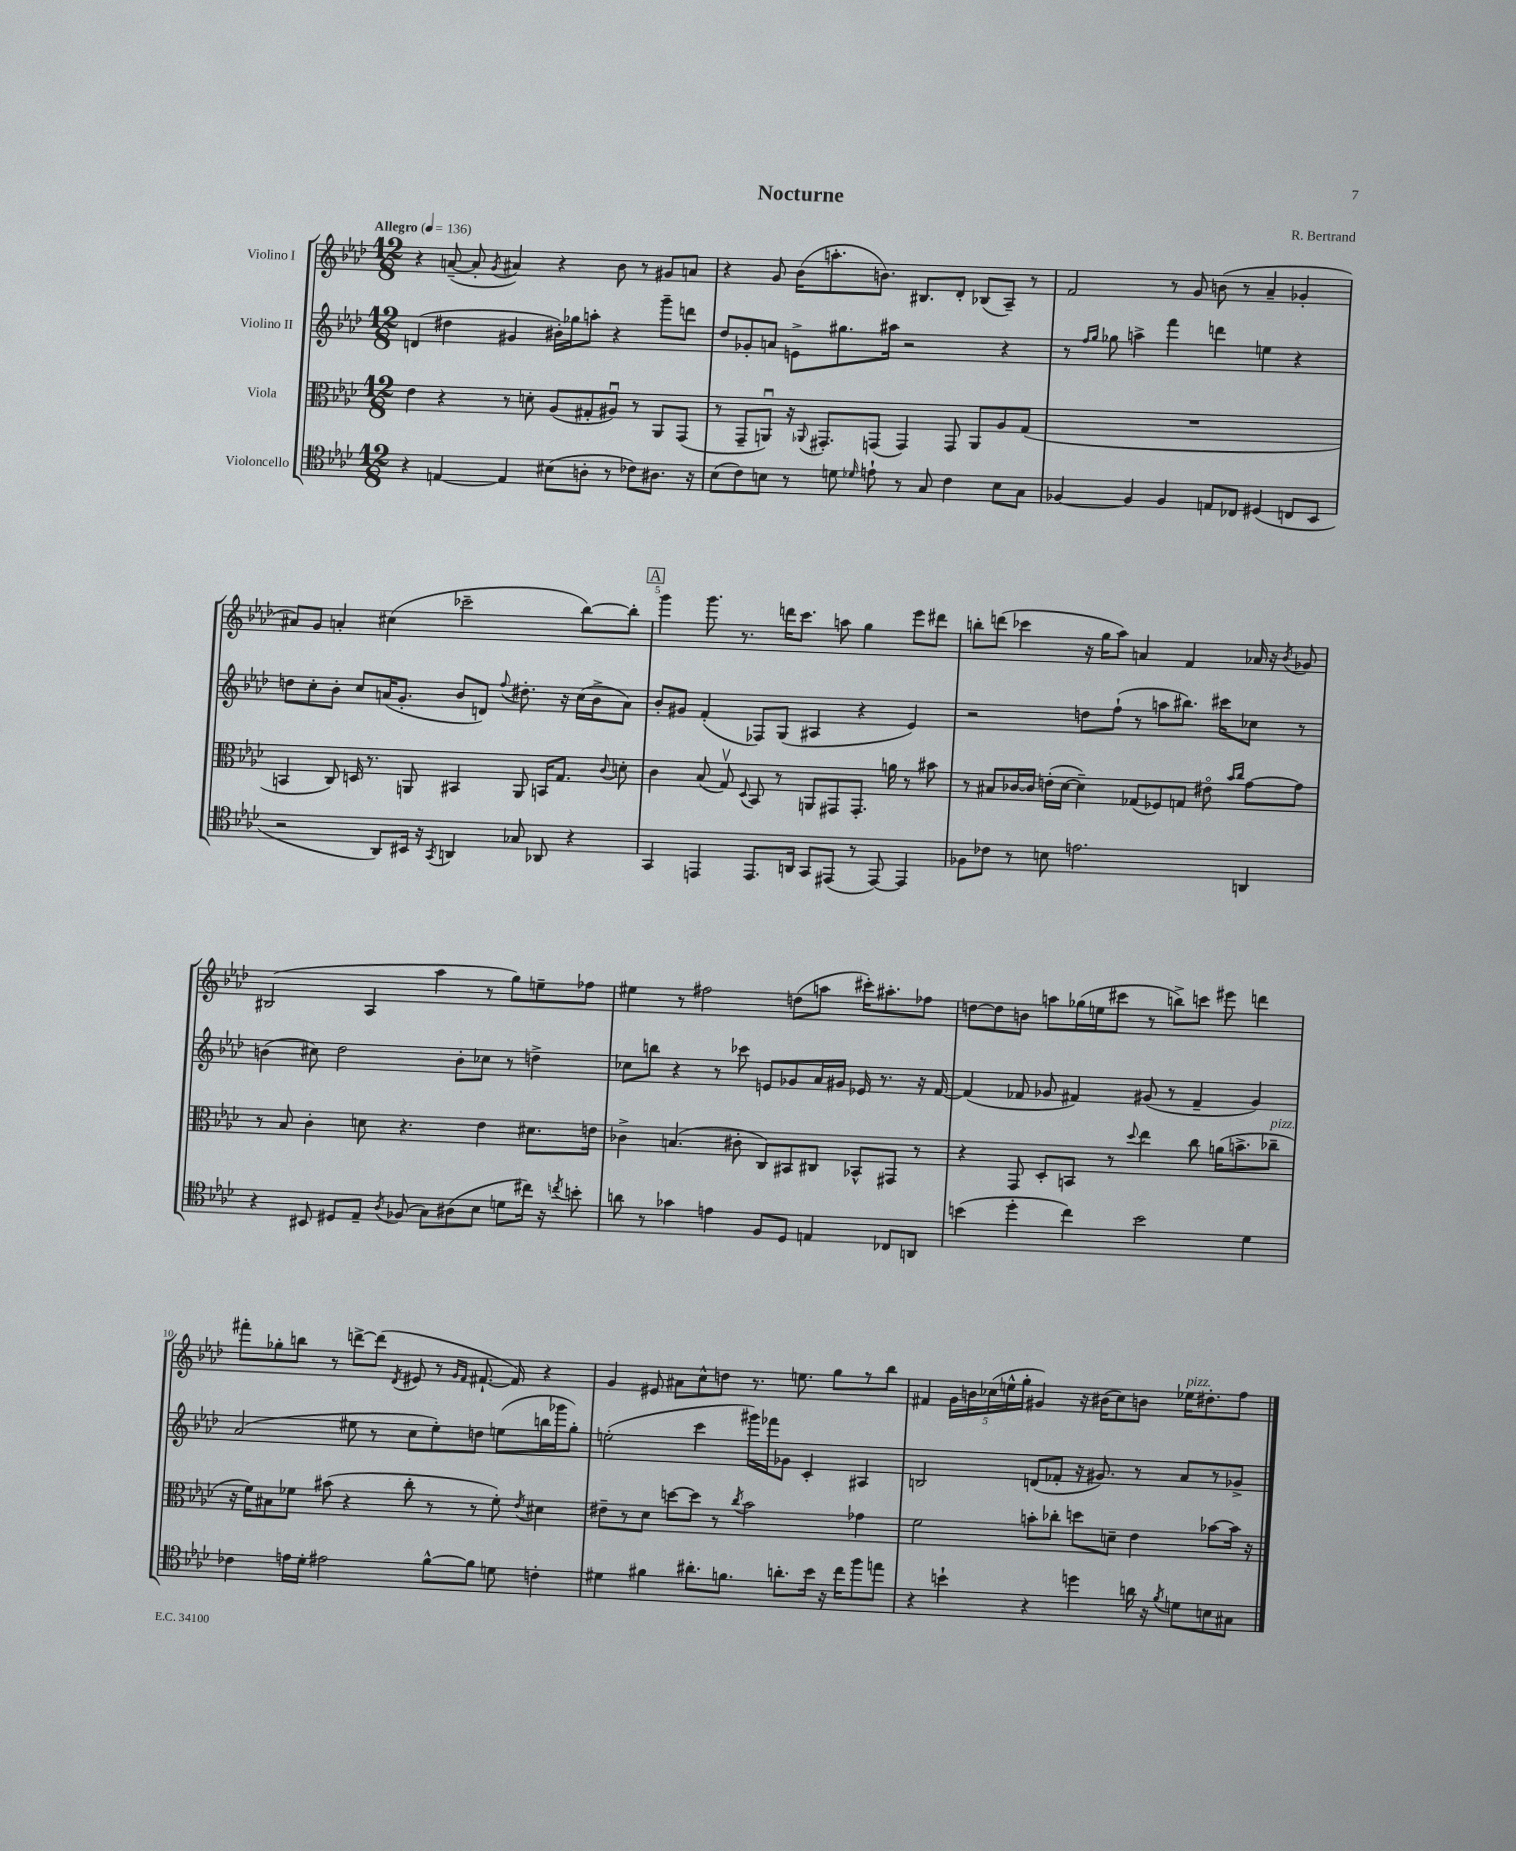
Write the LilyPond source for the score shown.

\header { title = "Nocturne" composer = "R. Bertrand" }
<<
\new StaffGroup <<
\new Staff = "s0" \with { instrumentName = "Violino I" } {
    \clef treble \key aes \major \numericTimeSignature \time 12/8 \tempo "Allegro" 4 = 136
    \autoBeamOff r4 a'8~--( a'8-. \acciaccatura { g'8 } ais'4) r4 bes'8 r8 gis'8[ a'8] |
    r4 g'8 bes'16[( a''8.-. b'8.]) bis8.[ des'8]-. bes8[( aes8]--) r8 |
    f'2 r8 g'8 b'8( r8 aes'4-- ges'4-. |
    ais'8[) g'8] a'4-. cis''4( ces'''2-- bes''8[~) bes''8]-. |
    \mark \markup { \box "A" } g'''4 g'''8. r8. d'''16[ c'''8.] a''8 g''4 ees'''8[ dis'''8] |
    b''8[-. d'''8]( ces'''4 r16 g''16[ aes''8]) a'4 f'4 aes'16 r16 \acciaccatura { bes'8 } ges'8 |
    bis2( aes4 aes''4 r8 g''8[) e''8-- fes''8] |
    eis''4 r8 fis''2 d''8[( a''8] cis'''16[-.) ais''8.-. fes''8] |
    d''8[~ d''8 b'8] a''8[ ges''16( e''16 cis'''8] r8 b''8[->) c'''8] eis'''8 d'''4 |
    fis'''8[-. ges''8-. b''8] r8 d'''8[~-> d'''8]( \acciaccatura { des'8 } eis'8 r8 \grace { g'16[ f'16] } fis'8.~-! fis'16) r4 |
    g'4 eis'8 ais'8[ c''8-^ d''8] r8. e''8. g''8[ r8 bes''8] |
    fis'4 \tuplet 5/4 { g'16[ b'16 ces''16( e''16-^ g''16]-. } gis'4) r16 bis'16[( ces''8) b'8] ees''16[^\markup { \italic "pizz." } dis''8.-. f''8] \bar "|." |
}
\new Staff = "s1" \with { instrumentName = "Violino II" } {
    \clef treble \key aes \major \numericTimeSignature \time 12/8
    \autoBeamOff d'4( dis''4 gis'4 bis'16[-.) ges''16 a''8]-. r4 g'''8[-- d'''8] |
    des''8[ ges'8-. a'8] e'8[-> gis''8. ais''16] r2 r4 |
    r8 \grace { f''16[ g''16] } ges''8 a''4-> f'''4 d'''4 e''4 r4 |
    d''8[ c''8-. bes'8]-. c''8[ a'16( g'8.]-. bes'8[ d'8]) \appoggiatura { f''8 } dis''8.-. r16 c''16[( bes'16-> a'8]) |
    \mark \markup { \box "A" } bes'8[-. gis'8] f'4-.( fes8[) g8]( ais4 r4 ees'4) |
    r2 d''8[ f''8]-!( r8 a''8[ bis''8.]) cis'''16[ ces''8] r8 |
    b'4( cis''8) des''2 b'8[-. ces''8] r8 d''4-> |
    ces''8[ b''8] r4 r8 ces'''8 e'8[ ges'8 aes'16 gis'16] ees'16 r8. r16 f'16~ |
    f'4( fes'8 ges'8 fis'4) gis'8( r8 fis'4-- gis'4) |
    aes'2( eis''8 r8 c''8[ eis''8-.) d''8] e''8[( b''16 ges'''16 g''8]-.) |
    e''2-.( c'''4 gis'''16[) fes'''16 ges'8] c'4-. ais4 |
    b2 d'8[( fes'8]-. r16 gis'8.) r8 aes'8[ r8 ges'8]-> \bar "|." |
}
\new Staff = "s2" \with { instrumentName = "Viola" } {
    \clef alto \key aes \major \numericTimeSignature \time 12/8
    \autoBeamOff ees'4 r4 r8 d'8-. aes8[( gis8-. ais8]\downbow) r8 aes,8[ g,8]( |
    r8 g,8[-- a,8]\downbow) r16 \appoggiatura { aes,8 } gis,8.[-. g,8]( g,4) g,8 aes,8[ aes8 g8]( |
    R1. |
    b,4 c8) d16 r8. a,8 bis,4 a,8 b,16[ g8.] \appoggiatura { c'8 } d'8-. |
    \mark \markup { \box "A" } c'4 bes8( g8\upbow) \appoggiatura { des8 } bes,8 r8 a,8[ gis,8 gis,8.]-. a'16 r8 bis'8 |
    r8 bis8[ ces'16~ ces'16] e'16[-.( des'16]~ des'4--) ges8[( fes8) g8] eis'8\flageolet \grace { bes'16[ c''16] } g'8[~ g'8] |
    r8 bes8 c'4-. d'8 r4. ees'4 dis'8.[ e'16] |
    ces'4-> b4.( cis'8-. c8[) bis,8 cis8] bes,8[-^ gis,8] r8 |
    r4 g,8 des8[-. b,8] r8 \appoggiatura { des''8 } ees''4 c''8 a'16[( b'8.-> ces''8]--^\markup { \italic "pizz." } |
    r16 f'16[) bis8 fes'8] bis'8( r4 c''8-. r8 r8 fes'8-.) \acciaccatura { ees'8 } dis'4 |
    eis'8[-- r8 des'8] d''8[~ d''8] r8 \acciaccatura { c''8 } bes'2 ges'4 |
    f'2 b'8[-. ces''8]-. d''8[ d'8]-- ees'4 bes'8[~ bes'16] r16 \bar "|." |
}
\new Staff = "s3" \with { instrumentName = "Violoncello" } {
    \clef tenor \key aes \major \numericTimeSignature \time 12/8
    \autoBeamOff r4 e4~ e4 bis8[( a8]-. r8 ces'8[) ais8.] r16 |
    bes8[( c'8) b8] r8 d'8 \grace { des'16 } e'8-! r8 g8 c'4 b8[ g8] |
    fes4~ fes4 fes4 e8[ ces8] dis4( c8[ bes,8] |
    r2 aes,8[) bis,16] r16 \acciaccatura { g,8 } a,4 ges8 aes,8 r4 |
    \mark \markup { \box "A" } g,4 e,4 e,8.[ a,16] g,8[ eis,8]( r8 eis,8~) eis,4 |
    fes8[ ces'8] r8 b8 e'2. a,4 |
    r4 bis,8 dis8[ ees8]-- \acciaccatura { aes8 } fes8( g8[) ais8( bes8] d'8[ cis''16]) r16 \acciaccatura { c''8 } b'8-. |
    a'8 r8 ges'4 e'4 f8[ des8] e4 ces8[ a,8] |
    b'4( des''4-. c''4) b'2 des'4 |
    ces'4 e'16[ des'16]-. eis'2 f'8[~-^ f'8] d'8 c'4-. |
    dis'4 fis'4 ais'8.[-. f'8.] a'8.[-. bes'16] r16 c''16[ f''8 e''8] |
    r4 b'4-! r4 d''4 a'16 r16 \acciaccatura { f'8 } d'8[ b8 gis8] \bar "|." |
}
>>
>>
\layout { \context { \Score \override BarNumber.break-visibility = ##(#f #t #t) barNumberVisibility = #(every-nth-bar-number-visible 5) } }
